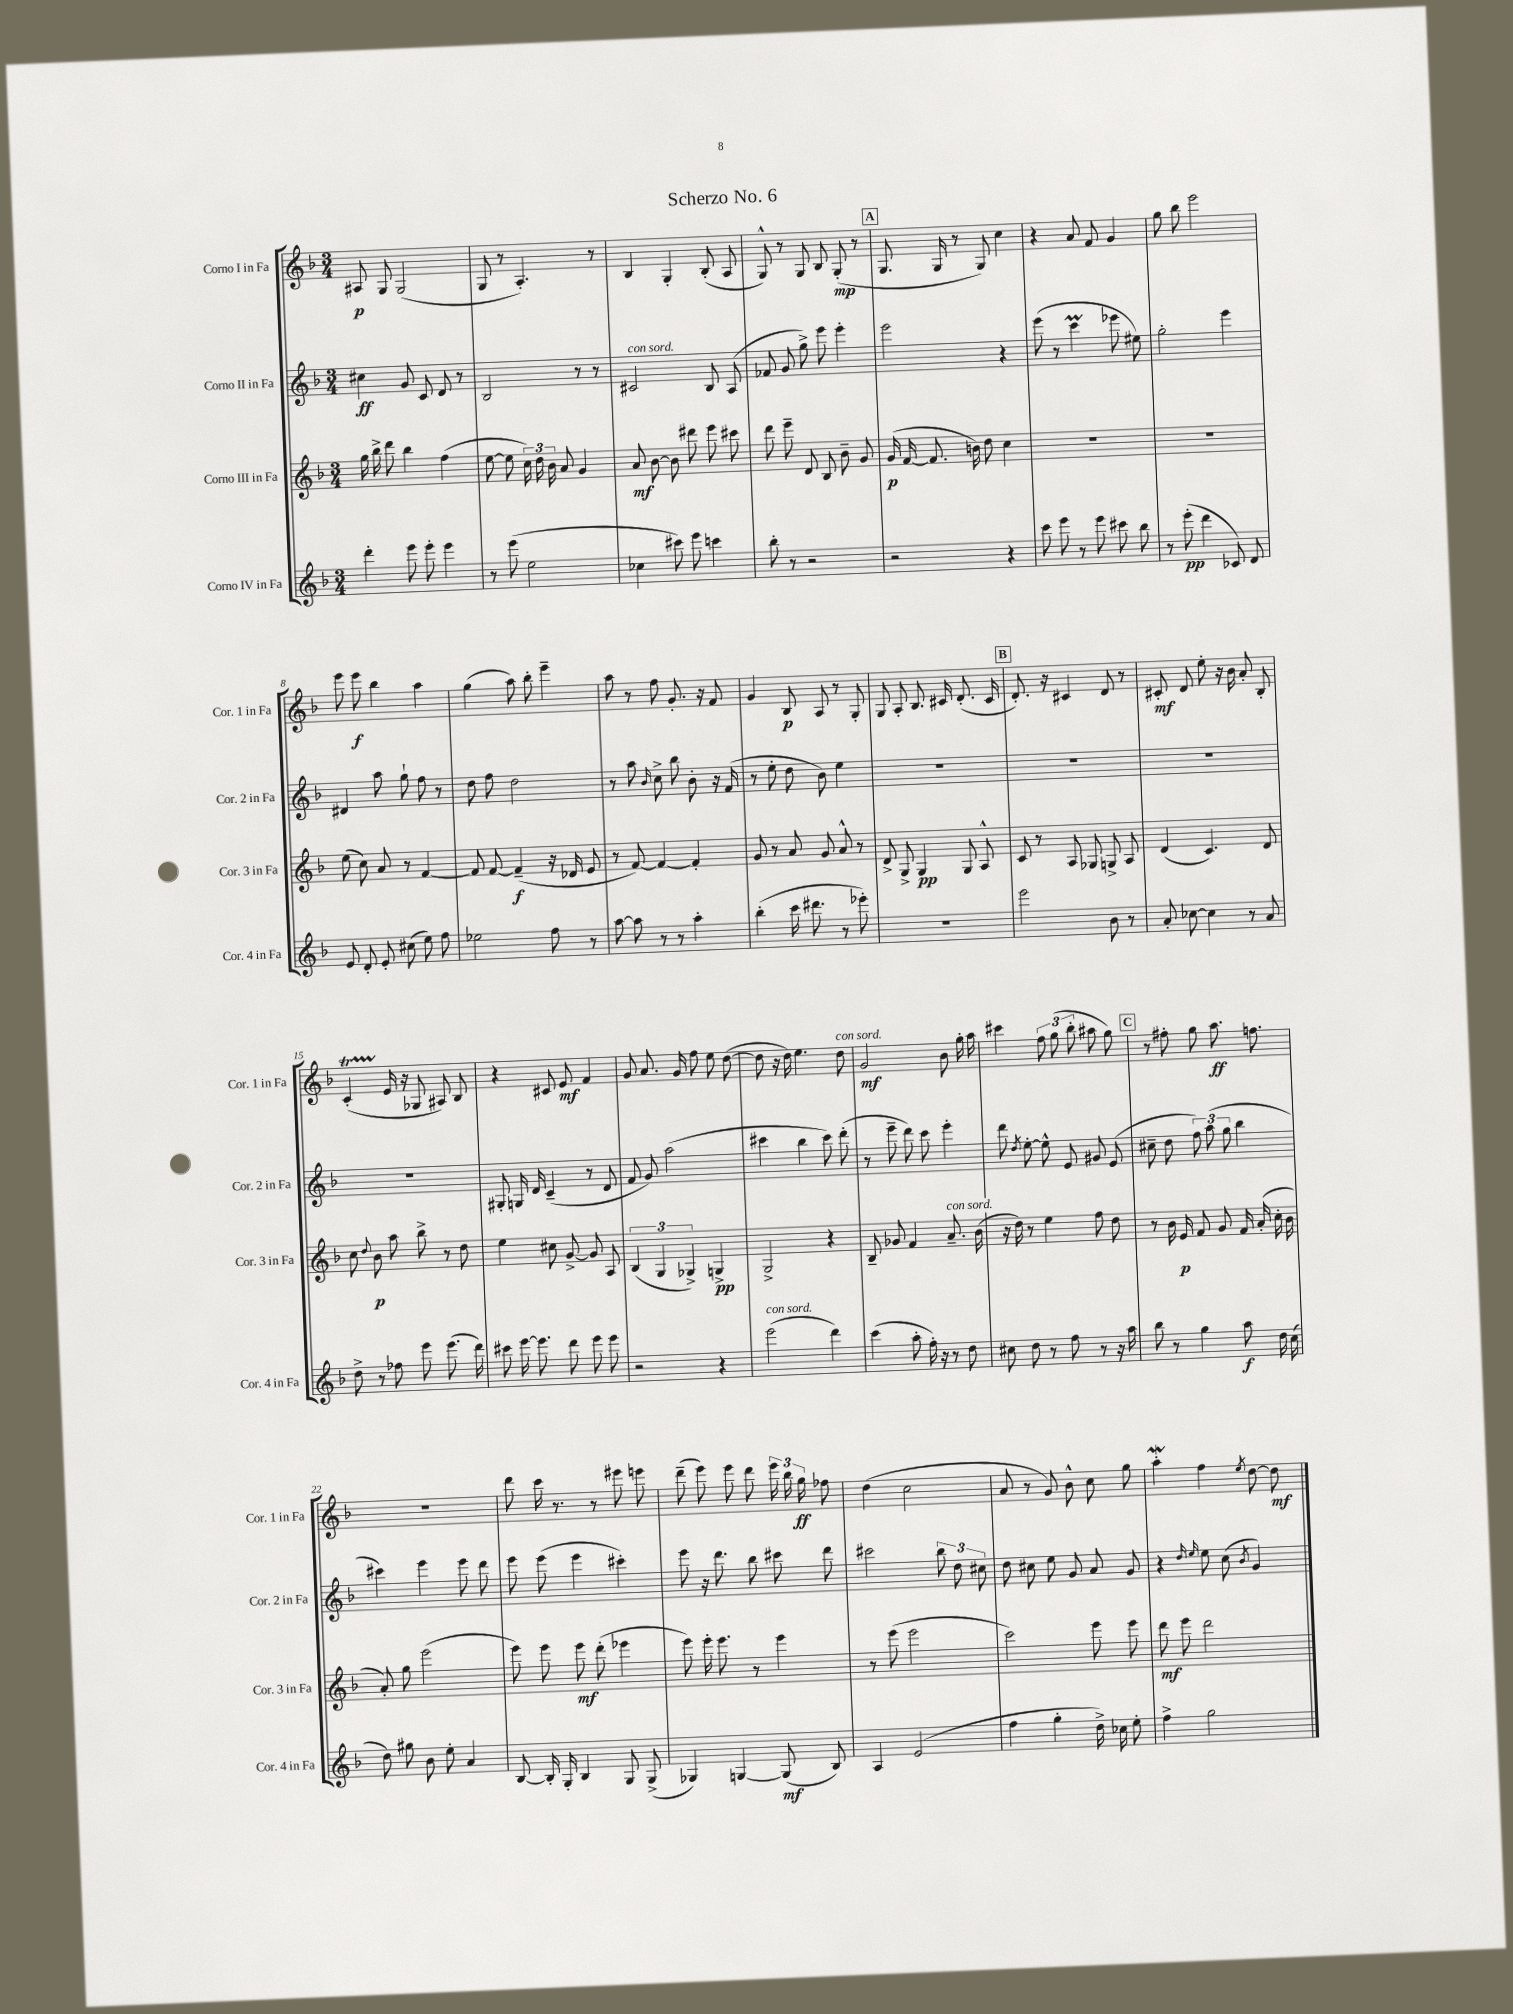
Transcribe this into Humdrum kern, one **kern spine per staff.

**kern	**kern	**kern	**kern
*staff4	*staff3	*staff2	*staff1
*clefG2	*clefG2	*clefG2	*clefG2
*k[b-]	*k[b-]	*k[b-]	*k[b-]
*M3/4	*M3/4	*M3/4	*M3/4
4ddd'	16gg	4cc#	8A#
.	16bb-^	.	.
.	8ddd	.	8G
8eee	4bb-	8g	(2G
8eee'	.	8c	.
4eee	(4ff	8d	.
.	.	8r	.
=	=	=	=
8r	[8ee	2B-	8G
(8eee	8ee]	.	8r
2ee	24cc)	.	4.A')
.	24dd	.	.
.	24b-	.	.
.	8a	.	.
.	4g	8r	.
.	.	8r	8r
=	=	=	=
4cc-	8a	2c#	4B-
.	[8b-	.	.
8ccc#)	8b-]	.	4G'
8eee	8ddd#	.	.
4ccc	8eee	8B-	(8B-'
.	8ccc#	(8A	8A
=	=	=	=
8bb-'	8ddd	8f-	8G^^)
8r	8eee~	8g	8r
2r	8d	8gg^)	8G
.	8B-	8eee	8B-
.	8b-~	4eee'	(8G'
.	8g	.	8r
=	=	=	=
2r	(16g	2eee	8.G
.	[16f	.	.
.	8.f]	.	.
.	.	.	16G
.	.	.	8r
.	16b)	.	.
.	8dd	.	8G)
4r	4cc	4r	4cc
=	=	=	=
8ccc	2.r	(8eee	4r
8eee	.	8r	.
8r	.	4ccc	8a
8eee	.	.	8f
8ccc#	.	8eee-	4g
8bb-	.	8ee#)	.
=	=	=	=
8r	2.r	2gg'	8gg
(8eee'	.	.	8bb-
4ddd	.	.	2eee
8c-)	.	4eee	.
8d	.	.	.
=	=	=	=
8e	(8ee	4d#	8eee
8d'	8cc)	.	8eee
8e'	8a	8aa	4bb-
(8cc#	8r	8gg`	.
8ee)	[4f	8ff	4aa
8ff	.	8r	.
=	=	=	=
2ee-	8f]	8dd	(4gg
.	[8f	8ff	.
.	(4f~]	2dd	8aa)
.	.	.	8bb-'
8ff	16r	.	4eee~
.	16d-	.	.
8r	8e	.	.
=	=	=	=
[8aa	8r	8r	8aa
8aa]	[8f)	8aa	8r
.	.	16qqb-	.
8r	4f_	8cc^	8ff
8r	.	8bb-	8.g'
4aa'	4f']	8b-'	.
.	.	.	16r
.	.	16r	8f
.	.	(16f	.
=	=	=	=
(4bb-'	8g	8r	4g
.	8r	8ee'	.
16ccc	8a	8dd	8B-
8.ddd#	.	.	.
.	8g	8b-)	8A
8r	8a^^	4ee	8r
8eee-')	8r	.	8G'
=	=	=	=
2.r	8d^	2.r	8G
.	8G^	.	8A'
.	4G	.	8.B-
.	.	.	16c#
.	8G	.	(8.d'
.	8A^^	.	.
.	.	.	16c#
=	=	=	=
2eee	8c	2.r	8.d')
.	8r	.	.
.	.	.	16r
.	8A	.	4c#
.	8G-	.	.
8b-	8G^	.	8d
8r	8A	.	8r
=	=	=	=
8a'	(4d	2.r	8c#'
[8cc-	.	.	8d
4cc-]	4.c)	.	8ee'
.	.	.	16r
.	.	.	16b-
8r	.	.	8a'
8a	8d	.	8B-'
=	=	=	=
8dd^	8cc	2.r	(4c'
.	8qqdd	.	.
8r	8b-	.	.
8ff-	8aa	.	16e
.	.	.	16r
8eee	8bb-^	.	8G-
(8.eee	8r	.	8A#)
.	8dd	.	8B-
16ddd)	.	.	.
=	=	=	=
8ccc#	4ee	8G#'	4r
[16eee	.	16G	.
8.eee]	.	16d	.
.	8cc#	(4c~	8c#
8ddd	[8g^	.	8e
8eee	8g]	8r	4f
8eee	8A	8d	.
=	=	=	=
2r	(6B-	8f	8g
.	.	8g)	8.a
.	6G	.	.
.	.	(2aa	.
.	.	.	16g
.	6G-^)	.	.
.	.	.	8ff
4r	4G^	.	8ee
.	.	.	([8dd
=	=	=	=
(2eee	2G^	4ccc#	8dd]
.	.	.	16r
.	.	.	16dd)
.	.	4bb-	4.ee
4ddd)	4r	8ccc#)	.
.	.	(8ddd'	8dd
=	=	=	=
(4ccc	8B-~	8r	2g
.	8g-	8eee~	.
8aa'	4f	8ddd)	.
16ff')	.	8ccc	.
16r	.	.	.
8r	8.a~	4eee'	8b-
8dd	.	.	16gg'
.	(16b-	.	16aa
=	=	=	=
8cc#	16r	8ddd	4ccc#
.	16dd)	.	.
.	.	8qdd	.
8dd	8r	[8ee'	.
8r	4ee	8ee^^]	12ff
.	.	.	(12gg
8ff	.	8e	.
.	.	.	12bb-'
8r	8ff	8g#	8aa#
16r	8dd	(8e	8gg)
16aa	.	.	.
=	=	=	=
8bb-	8r	8cc#~	8r
8r	16b-	8dd	8ff#'
.	16e	.	.
4gg	8f	12ff)	8gg
.	.	(12aa	.
.	8g	.	8.aa
.	.	12gg	.
8aa	16f	4bb-	.
.	(16a'	.	8.ff
16dd	16cc'	.	.
(16cc	16b-	.	.
=	=	=	=
8dd)	8a')	4ccc#)	2.r
8gg#	8gg	.	.
8b-	(2eee	4eee	.
8ee'	.	.	.
4a	.	8eee	.
.	.	8ddd	.
=	=	=	=
[8B-	8eee)	8eee	8ddd
16B-']	8eee	(8eee	16ccc
16G'	.	.	8.r
4B-	8eee	4eee	.
.	(8ddd'	.	8r
8G	4eee-	4ccc#')	8eee#
(8G^	.	.	8eee
=	=	=	=
4G-)	8eee)	8eee	(8ddd~
.	16eee'	16r	8eee)
.	8.eee	8.ddd	.
[4G	.	.	8eee
.	8r	8bb-	8ddd
(8G]	4eee	8ccc#	24eee
.	.	.	24bb-
.	.	.	24gg
8B-)	.	8ddd	8ff-
=	=	=	=
4A	8r	2ccc#	(4dd
.	(8eee	.	.
(2e	2eee	.	2cc
.	.	12bb-	.
.	.	12dd	.
.	.	12cc#	.
=	=	=	=
4ff	2ccc)	8dd	8a
.	.	8cc#	8r
4gg'	.	8ee	8g)
.	.	8g	8b-^^
16dd^)	8eee	8a	8cc
16cc-	.	.	.
8ee'	8eee	8g	8gg
=	=	=	=
4ff^	8ddd	4r	4aa'
.	8eee	.	.
.	.	16qqdd	.
.	.	16qqee	.
2gg	2ddd	8ee	4ff
.	.	(8cc	.
.	.	8qb-	8qee
.	.	4g)	[8dd
.	.	.	8dd]
==	==	==	==
*-	*-	*-	*-
